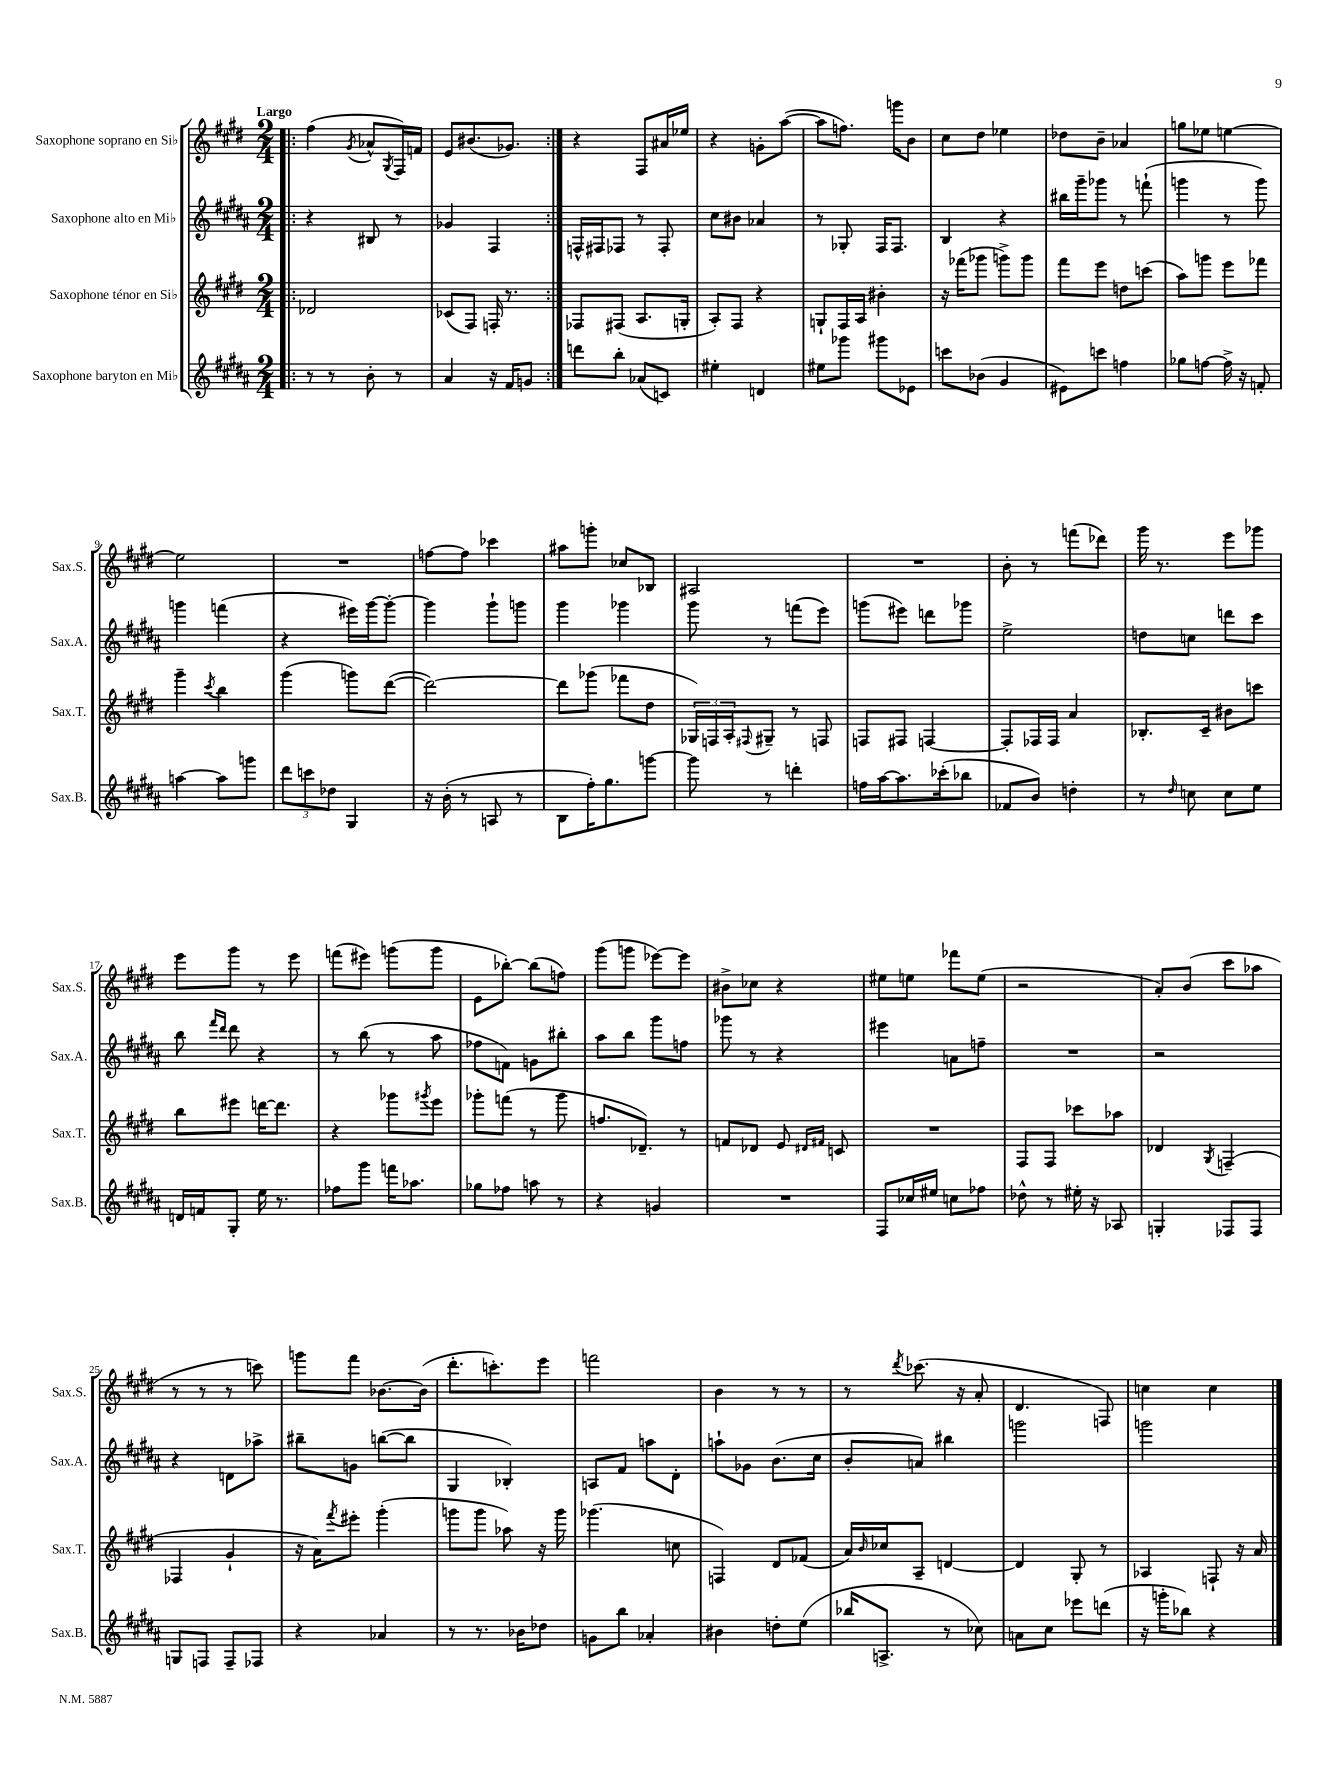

**kern	**kern	**kern	**kern
*part4	*part3	*part2	*part1
*staff4	*staff3	*staff2	*staff1
*I"Saxophone baryton en Mi♭	*I"Saxophone ténor en Si♭	*I"Saxophone alto en Mi♭	*I"Saxophone soprano en Si♭
*I'Sax.B.	*I'Sax.T.	*I'Sax.A.	*I'Sax.S.
*clefG2	*clefG2	*clefG2	*clefG2
*k[f#c#g#d#a#]	*k[f#c#g#d#]	*k[f#c#g#d#a#]	*k[f#c#g#d#]
*M2/4	*M2/4	*M2/4	*M2/4
=1!|:	=1!|:	=1!|:	=1!|:
!	!	!	!LO:TX:a:B:t=Largo
8r	2d-X/	4r	(4ff#\
8r	.	.	.
.	.	.	8qg#/
8b'\	.	8B#X/	8a-X^^/L
.	.	.	8qG#/
8r	.	8r	16F#/L)
.	.	.	16fn/JJ
=2	=2	=2	=2
4a#/	(8c-X/L	4g-X/	8e/L
.	8F#/J)	.	(8.b#X/
16r	16Fn'/	4F#/	.
16f#/KL	8.r	.	8.g-X/J)
8gn/J	.	.	.
=3:|!	=3:|!	=3:|!	=3:|!
8dddn\L	8F-X/L	16Fn^^/LL	4r
.	.	16F#X/J	.
8bb'\J	(8F#X/J	8F-X/J	.
(8a-X/L	8.A/L	8r	8F#/L
8cn/J)	.	8F-'/	16a#X/L
.	16Gn'/Jk	.	16ee-X/JJ
=4	=4	=4	=4
4ee#X'\	8A'/L)	8cc#\L	4r
.	8F#/J	8b#X\J	.
4dn/	4r	4a-X/	8gn'\L
.	.	.	([8aa\J
=5	=5	=5	=5
8ee#X\L	8Gn`/L	8r	8aa\L]
8ggg-X\J	16F#/L	8G-X'/	8.ffn\J)
.	16A/JJ	.	.
8ggg#X\L	4b#X'\	16F#/KL	.
.	.	8.F#/J	16gggn\KL
8e-X\J	.	.	8b\J
=6	=6	=6	=6
8cccn\L	16r	4B/	8cc#\L
.	(16fff-X\KL	.	.
(8b-X\J	8ggg-X\J	.	8dd#\J
4g#/	8gggn^\L)	4r	4ee-X\
.	8ggg\J	.	.
=7	=7	=7	=7
8e#X\L)	8fff#\L	16bb#X\LL	8dd-X\L
.	.	16ggg#~\J	.
8cccn\J	8eee\J	8ggg-X\J	8b~\J
4ffn\	8ddn\L	8r	4a-X/
.	(8cccn\J	(8fffn`\	.
=8	=8	=8	=8
8gg-X\L	8aa\L)	4gggn\	8ggn\L
[8ffn\J	8gggn\J	.	8ee-X\J
16ff^\]	8eee\L	8r	[4een\
16r	.	.	.
8fn'/	8fff-X\J	8ggg\)	.
!!LO:LB:g=z
=9	=9	=9	=9
[4aan\	4ggg#~\	4gggn\	2ee\]
.	8qccc#/	.	.
8aa\L]	4bb\	(4fffn\	.
8gggn\J	.	.	.
=10	=10	=10	=10
12ddd#\L	(4ggg#\	4r	2r
12cccn\	.	.	.
12dd-X\J	.	.	.
4G#/	8gggn\L)	16eee#X\LL)	.
.	.	[16ggg#\J	.
.	([8ddd#\J	8ggg#'\J_	.
=11	=11	=11	=11
16r	2ddd#\_)	4ggg#\]	[8ffn\L
(16b'\	.	.	.
8r	.	.	8ff\J]
8An/	.	8ggg#`\L	4ccc-X\
8r	.	8gggn\J	.
=12	=12	=12	=12
8B\L	8ddd#\L]	4ggg#\	8aa#X\L
16ff#'\K)	(8ggg-X\J	.	8gggn'\J
8.gg#\	.	.	.
.	8fff-X\L	4ggg-X\	8cc-X/L
[8gggn\J	8dd#\J	.	8B-X/J
=13	=13	=13	=13
8ggg\]	24G-X/LL)	8ggg#\	2A#X/
.	24Fn/	.	.
.	24A'/J	.	.
.	8qqF#X/	.	.
8r	8G#X~/J	8r	.
4dddn'\	8r	(8fffn\L	.
.	8Fn/	8eee\J)	.
=14	=14	=14	=14
16ffn\LL	8Fn/L	(8gggn\L	2r
[16aa#\J	.	.	.
8.aa#\]	8F#X/J	8eee#X\J)	.
.	[4Fn/	8dddn\L	.
(16ccc-X'\k	.	.	.
8bb-X\J	.	8ggg-X\J	.
=15	=15	=15	=15
8f-X/L	8F'/L]	2ee^\	8b'\
8b/J)	16F-X/L	.	8r
.	16F-/JJ	.	.
4ddn'\	4a/	.	(8fffn\L
.	.	.	8ddd-X\J)
=16	=16	=16	=16
8r	8.B-X'/L	8ddn\L	16ggg#\
.	.	.	8.r
16qqdd#/	.	.	.
8ccn\	.	8ccn\J	.
.	16c#~/Jk	.	.
8cc\L	8b#X\L	8dddn\L	8eee\L
8ee\J	8cccn\J	8ccc#\J	8ggg-X\J
!!LO:LB:g=z
=17	=17	=17	=17
16dn/LL	8bb\L	8bb\	8eee\L
16fn/J	.	.	.
.	.	16qqfff#/LL	.
.	.	16qqddd#/JJ	.
8G#'/J	8eee#X\J	8ddd#\	8ggg#\J
16ee\	[16dddn\KL	4r	8r
8.r	8.ddd\J]	.	.
.	.	.	8eee\
=18	=18	=18	=18
8ff-X\L	4r	8r	(8fffn\L
8ggg#\J	.	(8bb\	8eee#X\J)
16fffn\KL	8ggg-X\L	8r	(8gggn\L
8.aa-X\J	.	.	.
.	8qggg#X/	.	.
.	8eee\J	8aa#\	8ggg\J
=19	=19	=19	=19
8gg-X\L	8ggg-X'\L	8ff-X\L	8e\L
8ff-X\J	(8fffn\J	8fn\J)	[8bb-X'\J)
8aan\	8r	8gn\L	(8bb-\L]
8r	8ggg-\	8bb#X'\J	8ffn\J)
=20	=20	=20	=20
4r	8.ffn/L	8aa#\L	(8ggg#\L
.	.	8bb\J	8gggn\J
.	8.d-X~/J)	.	.
4gn/	.	8ggg#\L	[8eee-X\L)
.	8r	8ffn\J	8eee-\J]
=21	=21	=21	=21
2r	8fn/L	8ggg-X\	8b#X^\L
.	8d-X/J	8r	8cc-X\J
.	8e/	4r	4r
.	16qqd#X/LL	.	.
.	16qqf#X/JJ	.	.
.	8cn/	.	.
=22	=22	=22	=22
8F#/L	2r	4eee#X\	8ee#X\L
16cc-X/L	.	.	8een\J
16ee#X/JJ	.	.	.
8ccn\L	.	8an\L	8fff-X\L
8ff-X\J	.	8ffn~\J	(8ee\J
=23	=23	=23	=23
8dd-X^^\	8F#/L	2r	2r
8r	8F#/J	.	.
16ee#X'\	8ccc-X\L	.	.
16r	.	.	.
8A-X/	8aa-X\J	.	.
=24	=24	=24	=24
4Gn'/	4d-X/	2r	8a'/L)
.	.	.	(8b/J
.	8qG#/	.	.
8F-X/L	(4Fn~/	.	8ccc#\L
8F-/J	.	.	8aa-X\J
!!LO:LB:g=z
=25	=25	=25	=25
8Gn/L	4F-X/	4r	8r
8Fn/J	.	.	8r
8F~/L	4g#`/	8dn\L	8r
8F-X/J	.	8aa-X^\J	8cccn\)
=26	=26	=26	=26
4r	16r	8bb#X~\L	8gggn\L
.	16a\KL)	.	.
.	8qfff#/	.	.
.	8eee#X'\J	8gn\J	8fff#\J
4a-X/	(4ggg#'\	([8bbn\L	[8.b-X\L
.	.	8bb\J]	.
.	.	.	(16b-\Jk]
=27	=27	=27	=27
8r	8gggn\L	4G#/	8.ddd#'\L
8.r	8ggg\J	.	.
.	.	.	8.cccn'\)
.	8aa-X\)	4B-X'/)	.
16b-X\KL	.	.	.
8dd-X\J	16r	.	8eee\J
.	16ggg\	.	.
=28	=28	=28	=28
8gn\L	(4.ggg-X\	8An/L	2fffn\
8bb\J	.	8f#/J	.
4a-X'/	.	8aan\L	.
.	8ccn\	8d#'\J	.
=29	=29	=29	=29
4b#X\	4Fn/)	8aan`\L	4b\
.	.	8g-X\J	.
8ddn'\L	8d#/L	(8.b\L	8r
(8ee\J	(8f-X/J	.	8r
.	.	16cc#\Jk	.
=30	=30	=30	=30
16bb-X/KL	16a/LL)	8b'/L	8r
.	16qqb/	.	.
8.An^/J	16cc-X/J	.	.
.	.	.	8qddd#/
.	8A~/J	8an/J)	(8.ccc-X\
8r	[4dn/	4bb#X\	.
.	.	.	16r
8cc-X\)	.	.	8a'/
=31	=31	=31	=31
8an\L	4d/]	2gggn\	4.d#/
8cc#\J	.	.	.
8eee-X\L	8G#'/	.	.
(8dddn\J	8r	.	8Fn/)
=32	=32	=32	=32
16r	4A-X/	2gggn\	4ccn\
16gggn'\KL	.	.	.
8bb-X\J)	.	.	.
4r	8Fn`/	.	4cc\
.	16r	.	.
.	16a/	.	.
==	==	==	==
*-	*-	*-	*-
